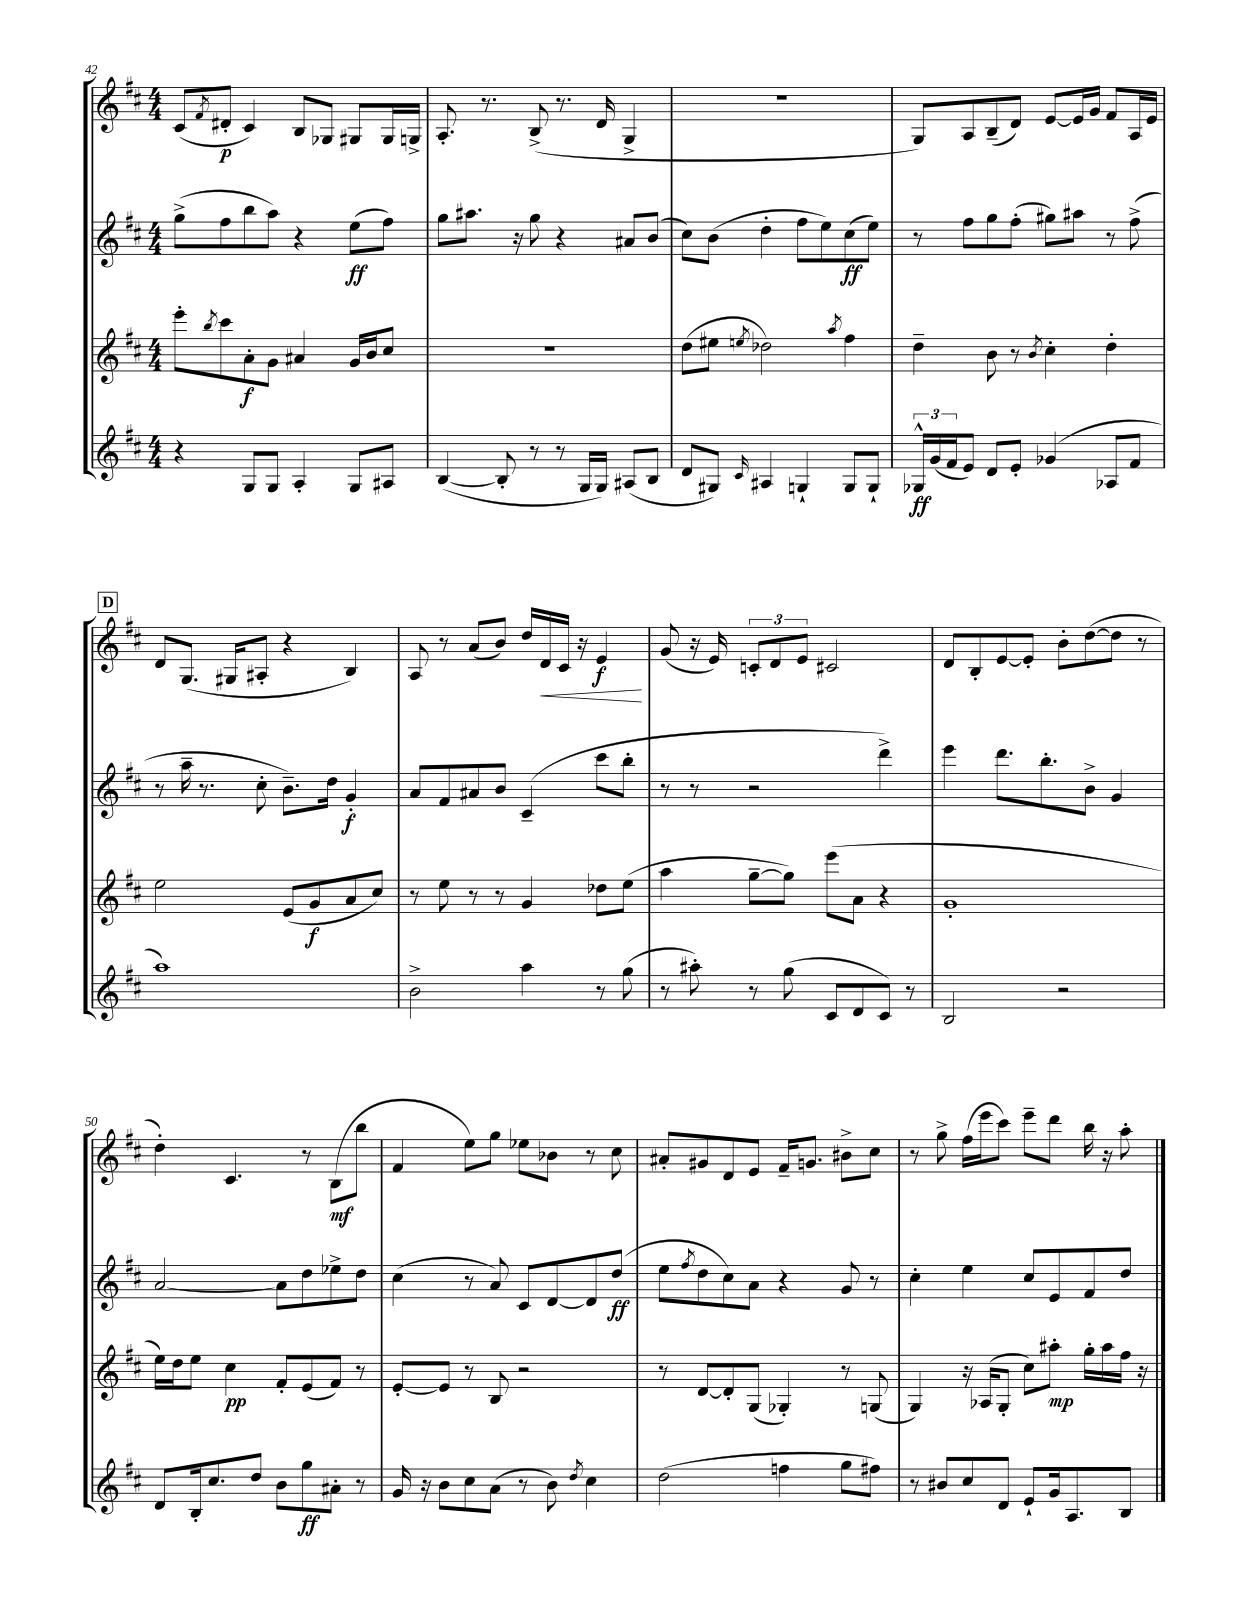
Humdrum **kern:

**kern	**dynam	**kern	**dynam	**kern	**dynam	**kern	**dynam
*part4	*part4	*part3	*part3	*part2	*part2	*part1	*part1
*staff4	*staff4	*staff3	*staff3	*staff2	*staff2	*staff1	*staff1
*clefG2	*	*clefG2	*	*clefG2	*	*clefG2	*
*k[f#c#]	*	*k[f#c#]	*	*k[f#c#]	*	*k[f#c#]	*
*M4/4	*	*M4/4	*	*M4/4	*	*M4/4	*
=42	=42	=42	=42	=42	=42	=42	=42
4r	.	8eee'\L	.	(8gg^\L	.	(8c#/L	.
.	.	8qbb/	.	.	.	8qf#/	.
.	.	8ccc#\	.	8ff#\	.	8d#X'/J	p
8G/L	.	8a'\	f	8bb\	.	4c#/)	.
8G/J	.	8g\J	.	8aa\J)	.	.	.
4A'/	.	4a#X/	.	4r	.	8B/L	.
.	.	.	.	.	.	8G-X/J	.
8G/L	.	16g/LL	.	(8ee\L	ff	8G#X/L	.
.	.	16b/J	.	.	.	.	.
8A#X/J	.	8cc#/J	.	8ff#\J)	.	16G#/L	.
.	.	.	.	.	.	16Gn^/JJ	.
=43	=43	=43	=43	=43	=43	=43	=43
([4B/	.	1r	.	8gg\L	.	8.A'/	.
.	.	.	.	8.aa#X\J	.	.	.
.	.	.	.	.	.	8.r	.
8B'/]	.	.	.	.	.	.	.
.	.	.	.	16r	.	.	.
8r	.	.	.	8gg\	.	(8B^/	.
8r	.	.	.	4r	.	8.r	.
16G/LL	.	.	.	.	.	.	.
16G/JJ)	.	.	.	.	.	16d/	.
(8A#X/L	.	.	.	8a#X/L	.	4G^/	.
8B/J	.	.	.	(8b/J	.	.	.
=44	=44	=44	=44	=44	=44	=44	=44
8d/L	.	(8dd\L	.	8cc#\L)	.	1r	.
8G#X/J)	.	8ee#X\J	.	(8b\J	.	.	.
16qqc#/	.	8qeen/	.	.	.	.	.
4A#X/	.	2dd-X\)	.	4dd'\	.	.	.
4Gn`/	.	.	.	8ff#\L	.	.	.
.	.	.	.	8ee\)	.	.	.
.	.	8qaa/	.	.	.	.	.
8G/L	.	4ff#\	.	(8cc#\	ff	.	.
8G`/J	.	.	.	8ee\J)	.	.	.
=45	=45	=45	=45	=45	=45	=45	=45
24G-X^^/LL	ff	4dd~\	.	8r	.	8G/L)	.
(24g/	.	.	.	.	.	.	.
24f#/J	.	.	.	.	.	.	.
8e/J)	.	.	.	8ff#\L	.	8A/	.
8d/L	.	8b\	.	8gg\	.	(8B~/	.
8e'/J	.	8r	.	(8ff#'\J	.	8d/J)	.
.	.	8qb/	.	.	.	.	.
(4g-X/	.	4cc#'\	.	8gg#X\L)	.	[8e/L	.
.	.	.	.	8aa#X\J	.	16e/L]	.
.	.	.	.	.	.	16g/JJ	.
8A-X/L	.	4dd'\	.	8r	.	8f#/L	.
8f#/J	.	.	.	(8ff#^\	.	16A/L	.
.	.	.	.	.	.	16e/JJ	.
!!LO:LB:g=z
!!LO:REH:place=s1:t=D
=46	=46	=46	=46	=46	=46	=46	=46
1aa)	.	2ee\	.	8r	.	8d/L	.
.	.	.	.	16aa~\	.	(8.G/J	.
.	.	.	.	8.r	.	.	.
.	.	.	.	.	.	16G#X/KL	.
.	.	.	.	8cc#'\	.	8A#X'/J	.
.	.	(8e/L	.	8.b~\L)	.	4r	.
.	.	8g/	f	.	.	.	.
.	.	.	.	16dd\Jk	.	.	.
.	.	8a/	.	4g'/	f	4B/)	.
.	.	8cc#/J)	.	.	.	.	.
=47	=47	=47	=47	=47	=47	=47	=47
2b^\	.	8r	.	8a/L	.	8A/	.
.	.	8ee\	.	8f#/	.	8r	.
.	.	8r	.	8a#X/	.	(8a/L	.
.	.	8r	.	8b/J	.	8b/J)	.
4aa\	.	4g/	.	(4c#~/	.	16dd/LL	.
!	!	!	!	!	!	!	!LO:HP:b
.	.	.	.	.	.	16d/	<
.	.	.	.	.	.	16c#/JJ	.
.	.	.	.	.	.	16r	.
8r	.	8dd-X\L	.	8ccc#\L	.	4e/	f
(8gg\	.	(8ee\J	.	8bb'\J	.	.	.
.	.	.	.	.	.	.	[
=48	=48	=48	=48	=48	=48	=48	=48
8r	.	4aa\	.	8r	.	(8g/	.
8aa#X'\)	.	.	.	8r	.	16r	.
.	.	.	.	.	.	16e/)	.
8r	.	[8gg~\L	.	2r	.	12cn'/L	.
.	.	.	.	.	.	12d/	.
(8gg\	.	8gg\J])	.	.	.	.	.
.	.	.	.	.	.	12e/J	.
8c#/L	.	(8eee\L	.	.	.	2c#X/	.
8d/	.	8a\J	.	.	.	.	.
8c#/J)	.	4r	.	4ddd^\)	.	.	.
8r	.	.	.	.	.	.	.
=49	=49	=49	=49	=49	=49	=49	=49
2B/	.	1g'	.	4eee\	.	8d/L	.
.	.	.	.	.	.	8B'/	.
.	.	.	.	8.ddd\L	.	[8e/	.
.	.	.	.	.	.	8e'/J]	.
.	.	.	.	8.bb'\	.	.	.
2r	.	.	.	.	.	8b'\L	.
.	.	.	.	8b^\J	.	([8dd\	.
.	.	.	.	4g/	.	8dd\J]	.
.	.	.	.	.	.	8r	.
!!LO:LB:g=z
=50	=50	=50	=50	=50	=50	=50	=50
8d/L	.	16ee\LL)	.	[2a/	.	4dd'\)	.
.	.	16dd\J	.	.	.	.	.
16B'/k	.	8ee\J	.	.	.	.	.
8.cc#/	.	.	.	.	.	.	.
.	.	4cc#\	pp	.	.	4.c#/	.
8dd/J	.	.	.	.	.	.	.
8b\L	.	8f#'/L	.	8a\L]	.	.	.
8gg\	ff	(8e/	.	8dd\	.	8r	.
8a#X'\J	.	8f#/J)	.	8ee-X^\	.	(8B\L	mf
8r	.	8r	.	8dd\J	.	8bb\J	.
=51	=51	=51	=51	=51	=51	=51	=51
16g/	.	[8e'/L	.	(4cc#\	.	4f#/	.
16r	.	.	.	.	.	.	.
8b\L	.	8e/J]	.	.	.	.	.
8cc#\	.	8r	.	8r	.	8ee\L)	.
(8a\J	.	8B/	.	8a/)	.	8gg\J	.
8r	.	2r	.	8c#/L	.	8ee-X\L	.
8b\)	.	.	.	[8d/	.	8b-X\J	.
8qdd/	.	.	.	.	.	.	.
4cc#\	.	.	.	8d/]	.	8r	.
.	.	.	.	(8dd/J	ff	8cc#\	.
=52	=52	=52	=52	=52	=52	=52	=52
(2dd\	.	8r	.	8ee\L	.	8a#X'/L	.
.	.	.	.	8qff#/	.	.	.
.	.	[8d/L	.	8dd\	.	8g#X/	.
.	.	8d'/]	.	8cc#\)	.	8d/	.
.	.	(8G/J	.	8a\J	.	8e/J	.
4ffn\	.	4G-X'/)	.	4r	.	16f#~/KL	.
.	.	.	.	.	.	8.gn/J	.
8gg\L	.	8r	.	8g/	.	8b#X^\L	.
8ff#X\J)	.	(8Gn/	.	8r	.	8cc#\J	.
=53	=53	=53	=53	=53	=53	=53	=53
8r	.	4G/)	.	4cc#'\	.	8r	.
8b#X/L	.	.	.	.	.	8gg^\	.
8cc#/	.	16r	.	4ee\	.	(16ff#\LL	.
.	.	(16A-X/KL	.	.	.	16eee\J	.
8d/J	.	8G'/J	.	.	.	8ccc#\J)	.
8e`/L	.	8cc#\L)	.	8cc#/L	.	8eee~\L	.
16g/k	.	8aa#X'\J	mp	8e/	.	8ddd\J	.
8.A/	.	.	.	.	.	.	.
.	.	16gg'\LL	.	8f#/	.	16bb\	.
.	.	16aa#\	.	.	.	16r	.
8B/J	.	16ff#\JJ	.	8dd/J	.	8aa'\	.
.	.	16r	.	.	.	.	.
==	==	==	==	==	==	==	==
*-	*-	*-	*-	*-	*-	*-	*-
